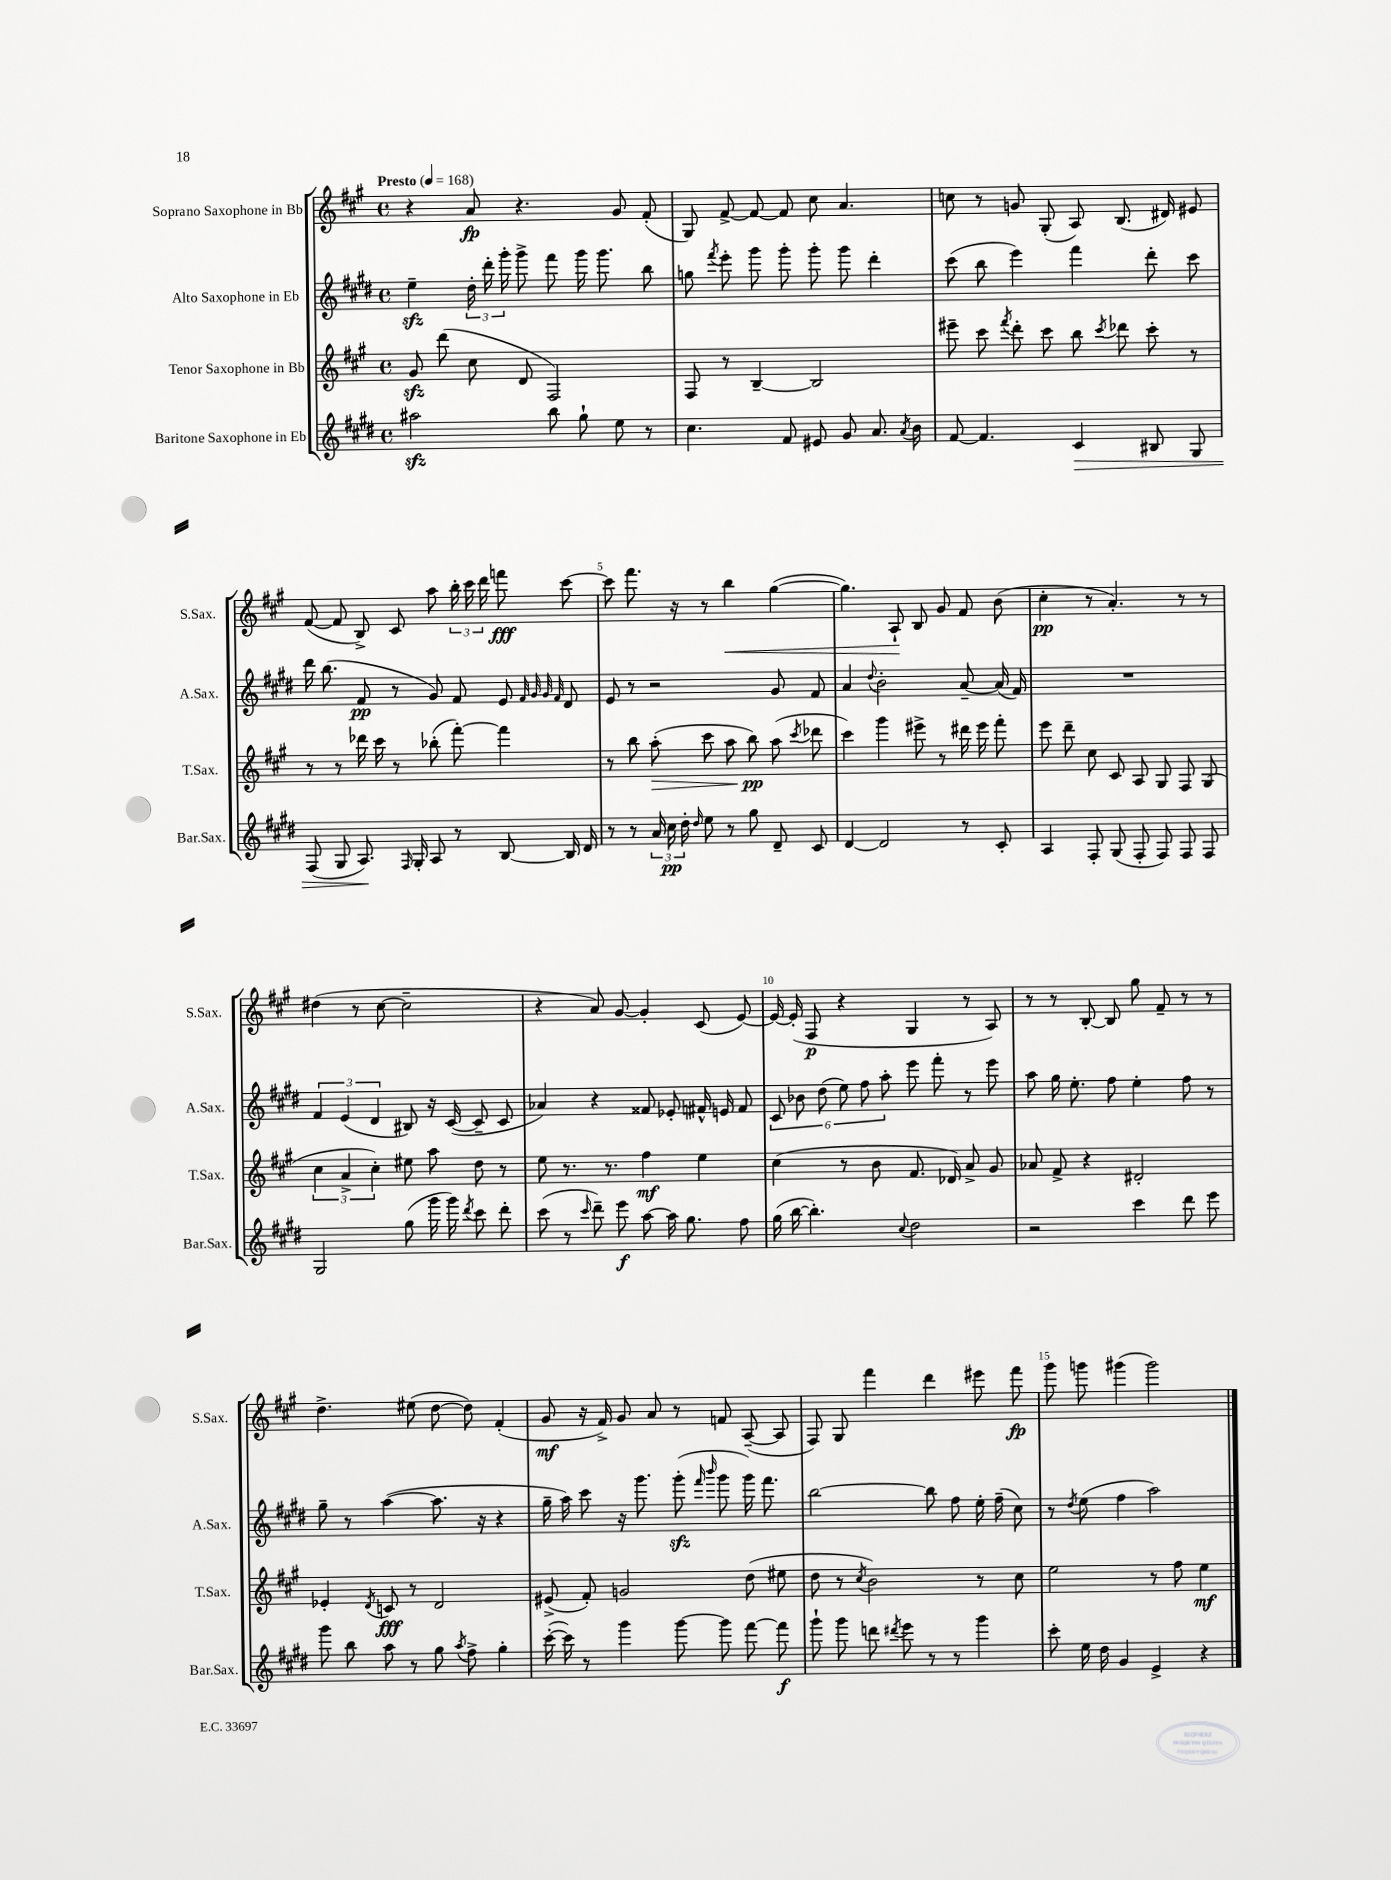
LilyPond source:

<<
\new StaffGroup <<
\new Staff = "s0" \with { instrumentName = "Soprano Saxophone in Bb" shortInstrumentName = "S.Sax." } {
    \clef treble \key a \major \defaultTimeSignature \time 4/4 \tempo "Presto" 4 = 168
    \autoBeamOff r4 a'8\fp r4. gis'8 fis'8-.( |
    gis8) fis'8~-> fis'8~ fis'8 cis''8 a'4. |
    c''8 r8 g'8 gis8-.( a8) b8.( dis'16) eis'8 |
    fis'8~( fis'8 b8->) cis'8 a''8 \tuplet 3/2 { b''16-. cis'''16 d'''16 } f'''8\fff cis'''8~ |
    cis'''8 fis'''8. r16 r8 b''4\< gis''4~( |
    gis''4.) a8-!\! b8 gis'8 fis'8 b'8( |
    cis''4-.\pp r8 a'4.-.) r8 r8 |
    dis''4( r8 cis''8~ cis''2-- |
    r4 a'8) gis'8~ gis'4-. cis'8( e'8~) |
    e'16~ e'16-.( fis8\p r4 gis4 r8 a8) |
    r8 r8 b8~-. b8 gis''8 fis'8-- r8 r8 |
    d''4.-> eis''8( d''8~ d''8) fis'4-.( |
    gis'8\mf r16 fis'16->) gis'8 a'8 r8 f'8 a8~--( a8 |
    fis8) gis8 fis'''4 d'''4 eis'''8 fis'''8\fp |
    gis'''8 g'''8 gis'''4( gis'''2) \bar "|." |
}
\new Staff = "s1" \with { instrumentName = "Alto Saxophone in Eb" shortInstrumentName = "A.Sax." } {
    \clef treble \key e \major \defaultTimeSignature \time 4/4
    \autoBeamOff e''4--\sfz \tuplet 3/2 { dis''16-. dis'''16-. gis'''16-. } gis'''8-> fis'''8 gis'''16 gis'''8. b''8 |
    g''8 \acciaccatura { fis'''8 } e'''8-. gis'''8 gis'''8-. gis'''8-. gis'''8 dis'''4-. |
    cis'''8( b''8 e'''4) fis'''4 dis'''8-. cis'''8 |
    dis'''16 b''8.( fis'8\pp r8 gis'8) fis'8 e'8 \grace { fis'32 gis'32 gis'32 fis'32 } dis'8 |
    e'8 r8 r2 gis'8 fis'8 |
    a'4 \appoggiatura { dis''8 } b'2-. a'8~-- a'16( fis'16) |
    R1 |
    \tuplet 3/2 { fis'4 e'4( dis'4 } bis8) r16 cis'16~( cis'8-- cis'8 |
    aes'4) r4 fisis'8 ees'8-. fis'16-^ e'16 fis'8 |
    \tuplet 6/4 { cis'8 bes'8 dis''8( e''8) fis''8 a''8-. } e'''8 fis'''8-. r8 e'''8 |
    a''8 gis''16 e''8.-. fis''8 e''4-. fis''8 r8 |
    gis''8-- r8 a''4~( a''8. r16 r4 |
    gis''16-- a''16) cis'''8 r16 gis'''8. gis'''8-.\sfz( \grace { fis'''16 b'''16 } gis'''8 gis'''16) fis'''8. |
    b''2~ b''8 fis''8 e''16-. fis''16--( cis''8) |
    r8 \acciaccatura { dis''8 } e''8( fis''4 a''2) \bar "|." |
}
\new Staff = "s2" \with { instrumentName = "Tenor Saxophone in Bb" shortInstrumentName = "T.Sax." } {
    \clef treble \key a \major \defaultTimeSignature \time 4/4
    \autoBeamOff gis'8\sfz d'''8( cis''8 d'8 fis2) |
    fis8 r8 b4~-- b2 |
    eis'''8-- cis'''8 \acciaccatura { fis'''8 } d'''8-. cis'''8 b''8 \acciaccatura { cis'''8 } des'''8 cis'''8-. r8 |
    r8 r8 des'''16 cis'''16 r8 bes''8-.( fis'''8~-.) fis'''4 |
    r8 b''8 a''8-.\>( cis'''8 a''8 b''8\pp\!) a''8( \acciaccatura { cis'''8 } des'''8 |
    cis'''4) gis'''4 eis'''8-> r8 dis'''16 eis'''16 fis'''8-. |
    e'''8 d'''8-- cis''8 cis'8 a8 gis8 fis8 gis8( |
    \tuplet 3/2 { cis''4 a'4-> cis''4-.) } eis''8 a''8 d''8 r8 |
    e''8 r8. r8. fis''4\mf e''4 |
    cis''4( r8 b'8 fis'8. des'16) a'8-> gis'8 |
    aes'8 fis'8-> r4 dis'2-. |
    ees'4-. \acciaccatura { d'8 } c'8\fff r8 d'2 |
    eis'8->( fis'8-.) g'2 d''8( eis''8 |
    d''8 r8 \acciaccatura { cis''8 } b'2) r8 cis''8 |
    e''2 r8 fis''8 e''4\mf \bar "|." |
}
\new Staff = "s3" \with { instrumentName = "Baritone Saxophone in Eb" shortInstrumentName = "Bar.Sax." } {
    \clef treble \key e \major \defaultTimeSignature \time 4/4
    \autoBeamOff ais''2\sfz b''8 gis''8-! e''8 r8 |
    cis''4. fis'8 eis'8 gis'8 a'8. \acciaccatura { a'8 } b'16 |
    fis'8~ fis'4. cis'4\> bis8 gis8 |
    fis8( gis8 a8.\!) \grace { fis16 } gis16-. a8 r8 b8~ b16 dis'16 |
    r8 r8 \tuplet 3/2 { a'16 cis''16\pp dis''16-. } \grace { dis''16 } e''8 r8 gis''8 dis'8-- cis'8 |
    dis'4~ dis'2 r8 cis'8-. |
    a4 fis8-. gis8( fis8-. fis8) fis8 fis8 |
    gis2 gis''8( gis'''16 gis'''16) \acciaccatura { dis'''8 } cis'''8 dis'''8-. |
    cis'''8( r8 \grace { cis'''16 } dis'''8--) e'''8\f a''8~ a''16 gis''8. fis''8 |
    gis''16( b''16~ b''4.-.) \appoggiatura { cis''8 } dis''2 |
    r2 cis'''4 dis'''8 e'''8 |
    gis'''8 b''8 a''8 r8 gis''8 \acciaccatura { a''8 } fis''8-> gis''4-. |
    cis'''16~-.( cis'''16) r8 gis'''4 gis'''8~ gis'''8 fis'''8~ fis'''8\f |
    gis'''8-! gis'''8 d'''8 \acciaccatura { dis'''8 } e'''8 r8 r8 gis'''4 |
    cis'''8-. e''16 dis''16 gis'4 e'4-> r4 \bar "|." |
}
>>
>>
\layout { \context { \Score \override BarNumber.break-visibility = ##(#f #t #t) barNumberVisibility = #(every-nth-bar-number-visible 5) } }
